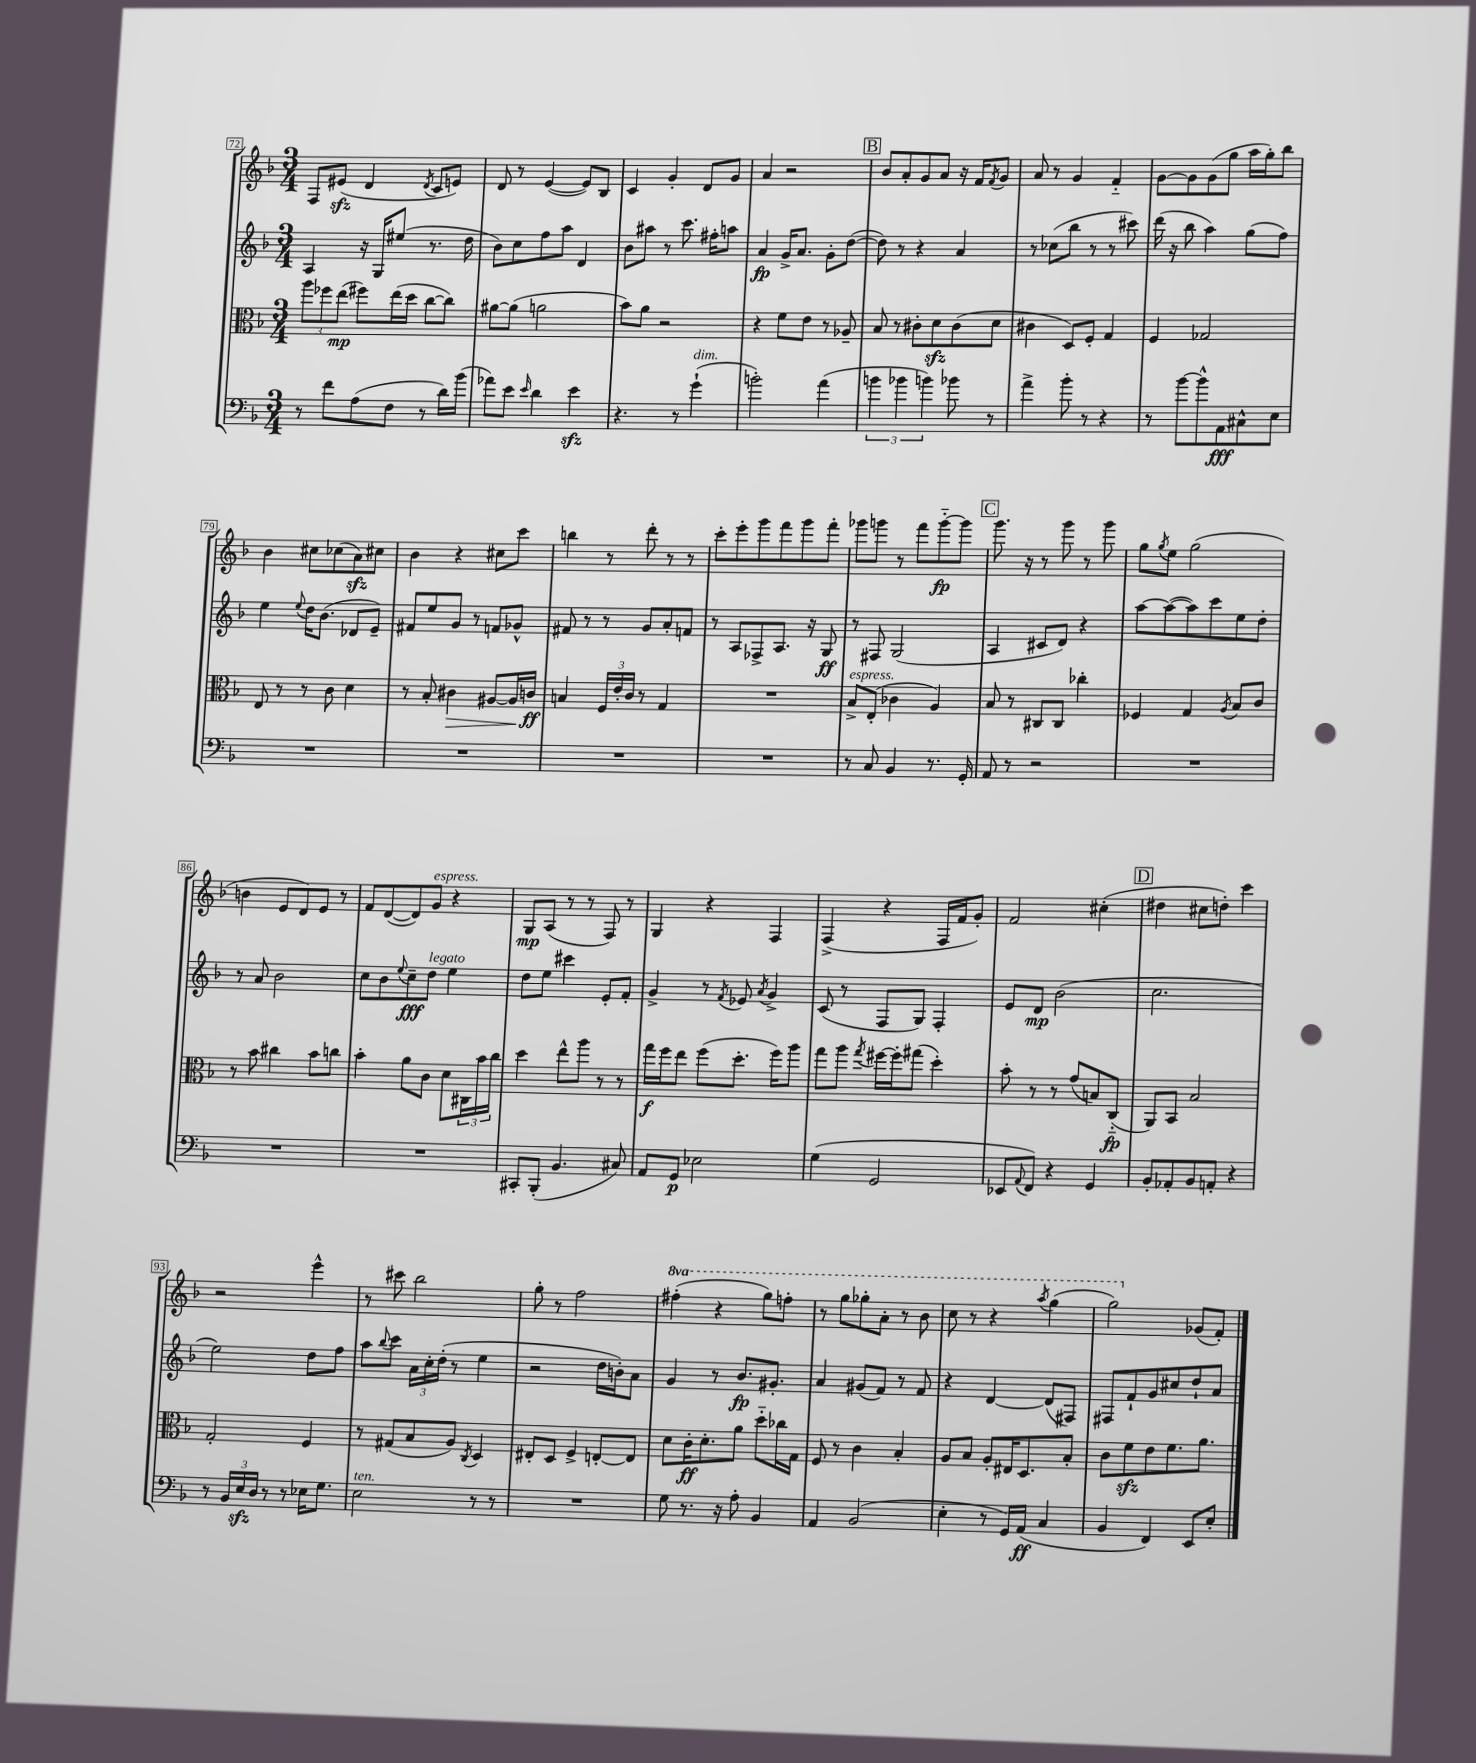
<<
\new StaffGroup <<
\new Staff = "s0" {
    \clef treble \key f \major \numericTimeSignature \time 3/4 \set Staff.ottavationMarkups = #ottavation-simple-ordinals
    f8 eis'8\sfz( d'4 \acciaccatura { d'8 } c'8 e'8) |
    d'8 r8 e'4~( e'8) bes8 |
    c'4 g'4-. d'8 g'8 |
    a'4 r2 |
    \mark \markup { \box "B" } bes'8 a'8-. g'8 a'8 r16 f'16 \acciaccatura { f'8 } g'8 |
    a'8 r8 g'4 f'4-_ |
    g'8~ g'8 g'8( g''8 a''16 g''16-.) bes''8 |
    bes'4 cis''8 ces''8( a'8\sfz) cis''8 |
    bes'4 r4 cis''8 c'''8 |
    b''4 r8 d'''8-. r8 r8 |
    c'''8-. e'''8-. g'''8 f'''8 g'''8 f'''8-. |
    ges'''8 g'''8 r8 f'''8 g'''8~-_\fp g'''8 |
    \mark \markup { \box "C" } g'''8. r16 r8 g'''8 r8 g'''8 |
    g''8 \acciaccatura { g''8 } e''8 g''2( |
    b'4 e'8 d'8) e'8 r8 |
    f'8 d'8~( d'8) g'8^\markup { \italic "espress." } r4 |
    g8\mp a8( r8 r8 f8) r8 |
    g4 r4 f4 |
    f4->( r4 f16 f'16 g'8-.) |
    f'2 cis''4-.( |
    \mark \markup { \box "D" } dis''4 cis''8 d''8-.) c'''4 |
    r2 e'''4-^ |
    r8 cis'''8 bes''2 |
    g''8-. r8 f''2 |
    \ottava #1 fis'''4-.( r4 g'''8) f'''8-. |
    r8 g'''8 ges'''8-. a''8-. r8 bes''8 |
    c'''8 r8 r4 \acciaccatura { a'''8 } g'''4( |
    g'''2) \ottava #0 ges'8( f'8-.) \bar "|." |
}
\new Staff = "s1" {
    \clef treble \key f \major \numericTimeSignature \time 3/4
    a4 r16 g16 eis''8( r8. d''16 |
    bes'8) c''8 f''8 a''8 d'4 |
    bes'8 ais''8 r8 c'''8. fis''16-. a''8 |
    a'4\fp g'16-> a'8. g'8-. d''8~( |
    \mark \markup { \box "B" } d''8) r8 r4 a'4 |
    r8 ces''8( bes''8 r8 r8 cis'''8) |
    d'''16( r16 bes''8 a''4) g''8( f''8) |
    e''4 \appoggiatura { e''8 } d''16 bes'8.( des'8 e'8--) |
    fis'8 e''8 g'8 r8 f'8 ges'8-^ |
    fis'8 r8 r8 g'8 a'8-. f'8 |
    r8 a8 fes8-> a8. r16 g8\ff |
    r8 fis8 g2( |
    \mark \markup { \box "C" } a4 cis'8 d'8) r4 |
    a''8~ a''8~( a''8) c'''8 e''8 d''8-. |
    r8 a'8 bes'2 |
    c''8 bes'8 \appoggiatura { e''8 } c''8--\fff d''8^\markup { \italic "legato" } e''4 |
    d''8 e''8 cis'''4 e'8-. f'8-. |
    g'4-> r8 \acciaccatura { f'8 } ees'8 \acciaccatura { a'8 } g'4-> |
    c'8( r8 f8 g8) f4-. |
    e'8 d'8\mp bes'2( |
    \mark \markup { \box "D" } c''2. |
    e''2) d''8 f''8 |
    a''8 \appoggiatura { bes''8 } c'''8 \tuplet 3/2 { a'16 c''16-. d''16-.( } r8 e''4 |
    r2 d''16 b'16-.) a'8 |
    g'4 r8 bes'8.\fp gis'8.-. |
    a'4 gis'8( f'8) r8 f'8 |
    r4 d'4~ d'8( fis8) |
    fis8 f'8-! g'8 cis''8 d''8-! a'8 \bar "|." |
}
\new Staff = "s2" {
    \clef alto \key f \major \numericTimeSignature \time 3/4
    \tuplet 3/2 { a''8 fes''8 e''8\mp( } fis''8) e''16( d''16 c''8~ c''8) |
    ais'8~ ais'8( a'2 |
    bes'8) a'8 r2 |
    r4 f'8 e'8 r8 aes8-- |
    \mark \markup { \box "B" } bes8 r8 cis'8-. d'8\sfz cis'8( d'8 |
    cis'4 d8) f8-. g4 |
    f4 ges2 |
    e8 r8 r8 c'8 d'4 |
    r8 bes8-. cis'4\> ais8~ ais16\! c'16\ff |
    b4 \tuplet 3/2 { f16 e'16-. c'16 } r8 g4 |
    R2. |
    bes8->^\markup { \italic "espress." } e8-.( ces'4 a4) |
    \mark \markup { \box "C" } bes8 r8 cis8 cis8 ces''4-. |
    fes4 g4 \acciaccatura { a8 } bes8 c'8 |
    r8 bes'8 cis''4 bes'8 c''8 |
    bes'4-. a'8 c'8 d'8 \tuplet 3/2 { cis16 bes'16 c''16 } |
    d''4 e''8-^ a''8 r8 r8 |
    g''16\f f''16 e''8 f''8( d''8.-. f''16) a''8 |
    g''8 a''8 \acciaccatura { g''8 } fis''16~ fis''16-. gis''8( d''4-.) |
    bes'8-. r8 r8 g'8( b8) c8-_\fp( |
    \mark \markup { \box "D" } a,8) bes,8 bes2 |
    g2-. f4 |
    r8 gis8( bes8 a8) \acciaccatura { c8 } d4 |
    eis8-. d8 f4-> e8~-. e8 |
    d'8 c'16-.\ff d'8.-. a'8 d''8-_ ces''16 g16 |
    f8 r8 c'4 bes4-. |
    a8 bes8 a8-. eis16 d8. bes8-. |
    c'8 f'8\sfz e'8 f'8. a'8. \bar "|." |
}
\new Staff = "s3" {
    \clef bass \key f \major \numericTimeSignature \time 3/4
    r8 f'8 a8( f8 r8 d'16) bes'16( |
    aes'8) e'8 \grace { e'16 } d'4 e'4\sfz |
    r4. r8 g'4-!^\markup { \italic "dim." }( |
    b'2-.) a'4( |
    \mark \markup { \box "B" } \tuplet 3/2 { b'4 bes'4 b'4) } bes'8 r8 |
    a'4-> bes'8-. r8 r4 |
    r8 bes'8~ bes'8-^ a,8\fff cis8-^ e8 |
    R2. |
    R2. |
    R2. |
    R2. |
    r8 c8 bes,4 r8. g,16-. |
    \mark \markup { \box "C" } a,8 r8 r2 |
    R2. |
    R2. |
    R2. |
    cis,8-. bes,,8-.( bes,4. cis8) |
    a,8 g,8\p ees2 |
    g4( g,2 |
    ees,8 \appoggiatura { a,8 } f,8) r4 g,4 |
    \mark \markup { \box "D" } bes,8-. aes,8-. bes,8 a,8-. r4 |
    r8 \tuplet 3/2 { bes,16 e16\sfz d16 } r8 r8 ees16 g8. |
    e2^\markup { \italic "ten." } r8 r8 |
    R2. |
    g8 r8. r16 a8-. bes,4 |
    a,4 bes,2( |
    e4-. r8 g,16) a,16\ff( c4 |
    bes,4 f,4) e,8 e8-. \bar "|." |
}
>>
>>
\layout { \context { \Score currentBarNumber = #72 \override BarNumber.stencil = #(make-stencil-boxer 0.1 0.3 ly:text-interface::print) } }
